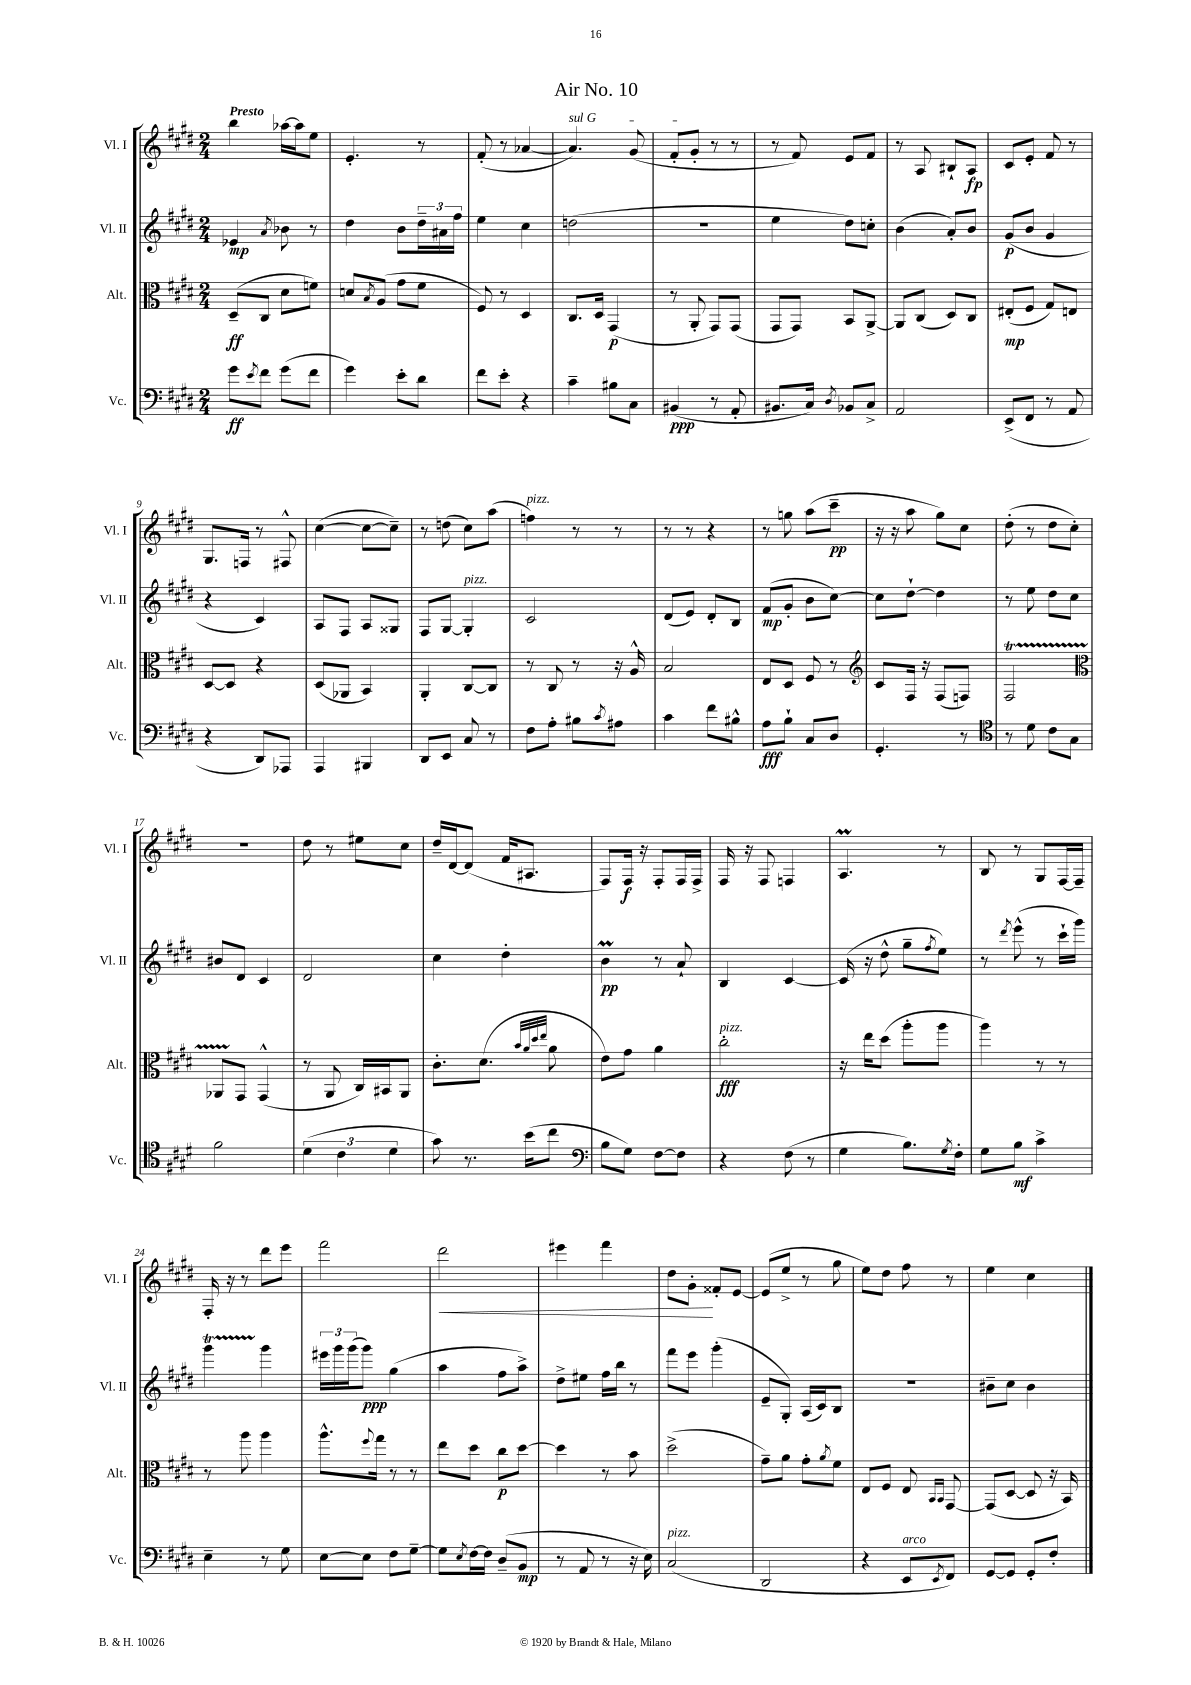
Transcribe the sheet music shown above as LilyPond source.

\header { title = "Air No. 10" }
<<
\new StaffGroup <<
\new Staff = "s0" \with { instrumentName = "Vl. I" shortInstrumentName = "Vl. I" } {
    \clef treble \key e \major \numericTimeSignature \time 2/4 \tempo "Presto"
    b''4 aes''16~ aes''16 e''8 |
    e'4.-. r8 |
    fis'8-.( r8 aes'4~ |
    \once \override TextSpanner.bound-details.left.text = \markup { \italic "sul G" } aes'4.\startTextSpan) gis'8( |
    fis'8-. gis'8-.\stopTextSpan r8 r8 |
    r8 fis'8) e'8 fis'8 |
    r8 a8 bis8-! a8\fp |
    cis'8 e'8-. fis'8 r8 |
    gis8. f16 r8 fis8-^ |
    cis''4~( cis''8~ cis''8--) |
    r8 d''8( cis''8) a''8( |
    f''4^\markup { \italic "pizz." }) r8 r8 |
    r8 r8 r4 |
    r8 g''8 a''8( cis'''8--\pp |
    r16 r16 a''8 gis''8) cis''8 |
    dis''8-.( r8 dis''8 cis''8-.) |
    r2 |
    dis''8 r8 eis''8 cis''8 |
    dis''16-- dis'16~ dis'8( fis'16 ais8. |
    fis8) fis16\f r16 fis8-. fis16 fis16-> |
    fis16 r16 fis8 f4 |
    a4.\prall r8 |
    b8 r8 gis8 fis16~ fis16-- |
    fis16-. r16 r8 dis'''8 e'''8 |
    fis'''2 |
    dis'''2\< |
    eis'''4 fis'''4 |
    dis''8 gis'8-.\! fisis'8-. e'8~ |
    e'8( e''8-> r8 gis''8 |
    e''8) dis''8 fis''8 r8 |
    e''4 cis''4 \bar "|." |
}
\new Staff = "s1" \with { instrumentName = "Vl. II" shortInstrumentName = "Vl. II" } {
    \clef treble \key e \major \numericTimeSignature \time 2/4
    ees'4\mp \acciaccatura { a'8 } bes'8 r8 |
    dis''4 b'8 \tuplet 3/2 { dis''16-- ais'16 fis''16 } |
    e''4 cis''4 |
    d''2( |
    R2 |
    e''4 dis''8) c''8-. |
    b'4( a'8-.) b'8 |
    gis'8\p( b'8 gis'4 |
    r4 cis'4) |
    a8 fis8 a8 gisis8 |
    fis8 gis8~ gis4-.^\markup { \italic "pizz." } |
    cis'2 |
    dis'8( e'8) dis'8-. b8 |
    fis'8\mp( gis'8-. b'8 cis''8~) |
    cis''8 dis''8~-! dis''4 |
    r8 e''8 dis''8 cis''8 |
    bis'8 dis'8 cis'4 |
    dis'2 |
    cis''4 dis''4-. |
    b'4\prall\pp r8 a'8-! |
    b4 cis'4~ |
    cis'16( r16 dis''8-^ gis''8-- \acciaccatura { fis''8 } e''8) |
    r8 \acciaccatura { dis'''8 } e'''8-^( r8 cis'''16-! gis'''16) |
    gis'''4\startTrillSpan gis'''4\stopTrillSpan |
    \tuplet 3/2 { eis'''16 gis'''16 gis'''16( } gis'''8\ppp) gis''4( |
    a''4 fis''8 a''8->) |
    dis''8-> eis''8 fis''16 b''16 r8 |
    fis'''8 e'''8 gis'''4-.( |
    e'8-- gis8-.) a16( cis'16) b8 |
    r2 |
    bis'8-- cis''8 bis'4 \bar "|." |
}
\new Staff = "s2" \with { instrumentName = "Alt." shortInstrumentName = "Alt." } {
    \clef alto \key e \major \numericTimeSignature \time 2/4
    dis8--\ff( cis8 dis'8 f'8) |
    d'8 \acciaccatura { b8 } a8( gis'8 fis'8 |
    fis8) r8 dis4 |
    cis8. dis16 gis,4\p( |
    r8 a,8-. gis,8) gis,8( |
    gis,8 gis,8) b,8 a,8~-> |
    a,8 cis8( dis8) cis8 |
    eis8-.\mp( fis8 gis8) e8 |
    dis8~ dis8 r4 |
    dis8( aes,8 b,4) |
    a,4-. cis8~ cis8 |
    r8 cis8 r8 r16 a16-^ |
    b2 |
    e8 dis8 fis8 r8 |
    \clef treble cis'8 fis16 r16 fis8( f8) |
    fis2\startTrillSpan |
    \clef alto aes,8 gis,8\stopTrillSpan gis,4-^( |
    r8 a,8 cis16) bis,16 a,8 |
    cis'8.-. dis'8.( \grace { b'32 a'32 dis''32 e''32 } a'8 |
    e'8) gis'8 a'4 |
    cis''2-.\fff^\markup { \italic "pizz." } |
    r16 e''16 dis''8( a''8-. a''8 |
    a''4) r8 r8 |
    r8 a''8 a''4 |
    a''8.-^ \appoggiatura { fis''8 } gis''16 r8 r8 |
    e''8 dis''8 cis''8\p dis''8~ |
    dis''4 r8 b'8 |
    dis''2->( |
    gis'8--) a'8 gis'8-. \acciaccatura { a'8 } fis'8 |
    e8 fis8 e8 \grace { b,16 b,16 } gis,8~ |
    gis,8( dis8~ dis8 r16 b,16) \bar "|." |
}
\new Staff = "s3" \with { instrumentName = "Vc." shortInstrumentName = "Vc." } {
    \clef bass \key e \major \numericTimeSignature \time 2/4
    gis'8\ff \acciaccatura { e'8 } fis'8 gis'8( fis'8 |
    gis'4) e'8-. dis'8 |
    fis'8 e'8-. r4 |
    cis'4-- bis8 cis8 |
    bis,4\ppp( r8 a,8-. |
    bis,8. cis16) \acciaccatura { dis8 } bes,8 cis8-> |
    a,2 |
    e,8->( fis,8 r8 a,8 |
    r4 dis,8) aes,,8 |
    a,,4 bis,,4 |
    dis,8 e,8 cis8 r8 |
    fis8 a8-. bis8 \acciaccatura { cis'8 } ais8 |
    cis'4 fis'8 bis8-^ |
    a8\fff b8-! cis8 dis8 |
    gis,4.-. r8 |
    \clef tenor r8 dis'8 cis'8 gis8 |
    fis'2 |
    \tuplet 3/2 { dis'4( cis'4 dis'4 } |
    gis'8) r8. b'16( cis''8 |
    \clef bass b8 gis8) fis8~ fis8 |
    r4 fis8( r8 |
    gis4 b8.) \acciaccatura { gis8 } fis16-. |
    gis8 b8\mf cis'4-> |
    e4-- r8 gis8 |
    e8~ e8 fis8 gis8~-- |
    gis8 \acciaccatura { e8 } fis16~ fis16 dis8--( b,8\mp |
    r8 a,8 r8 r16 e16) |
    cis2^\markup { \italic "pizz." }( |
    dis,2 |
    r4 e,8^\markup { \italic "arco" } \acciaccatura { e,8 } fis,8) |
    gis,8~ gis,8 gis,8-. fis8-. \bar "|." |
}
>>
>>
